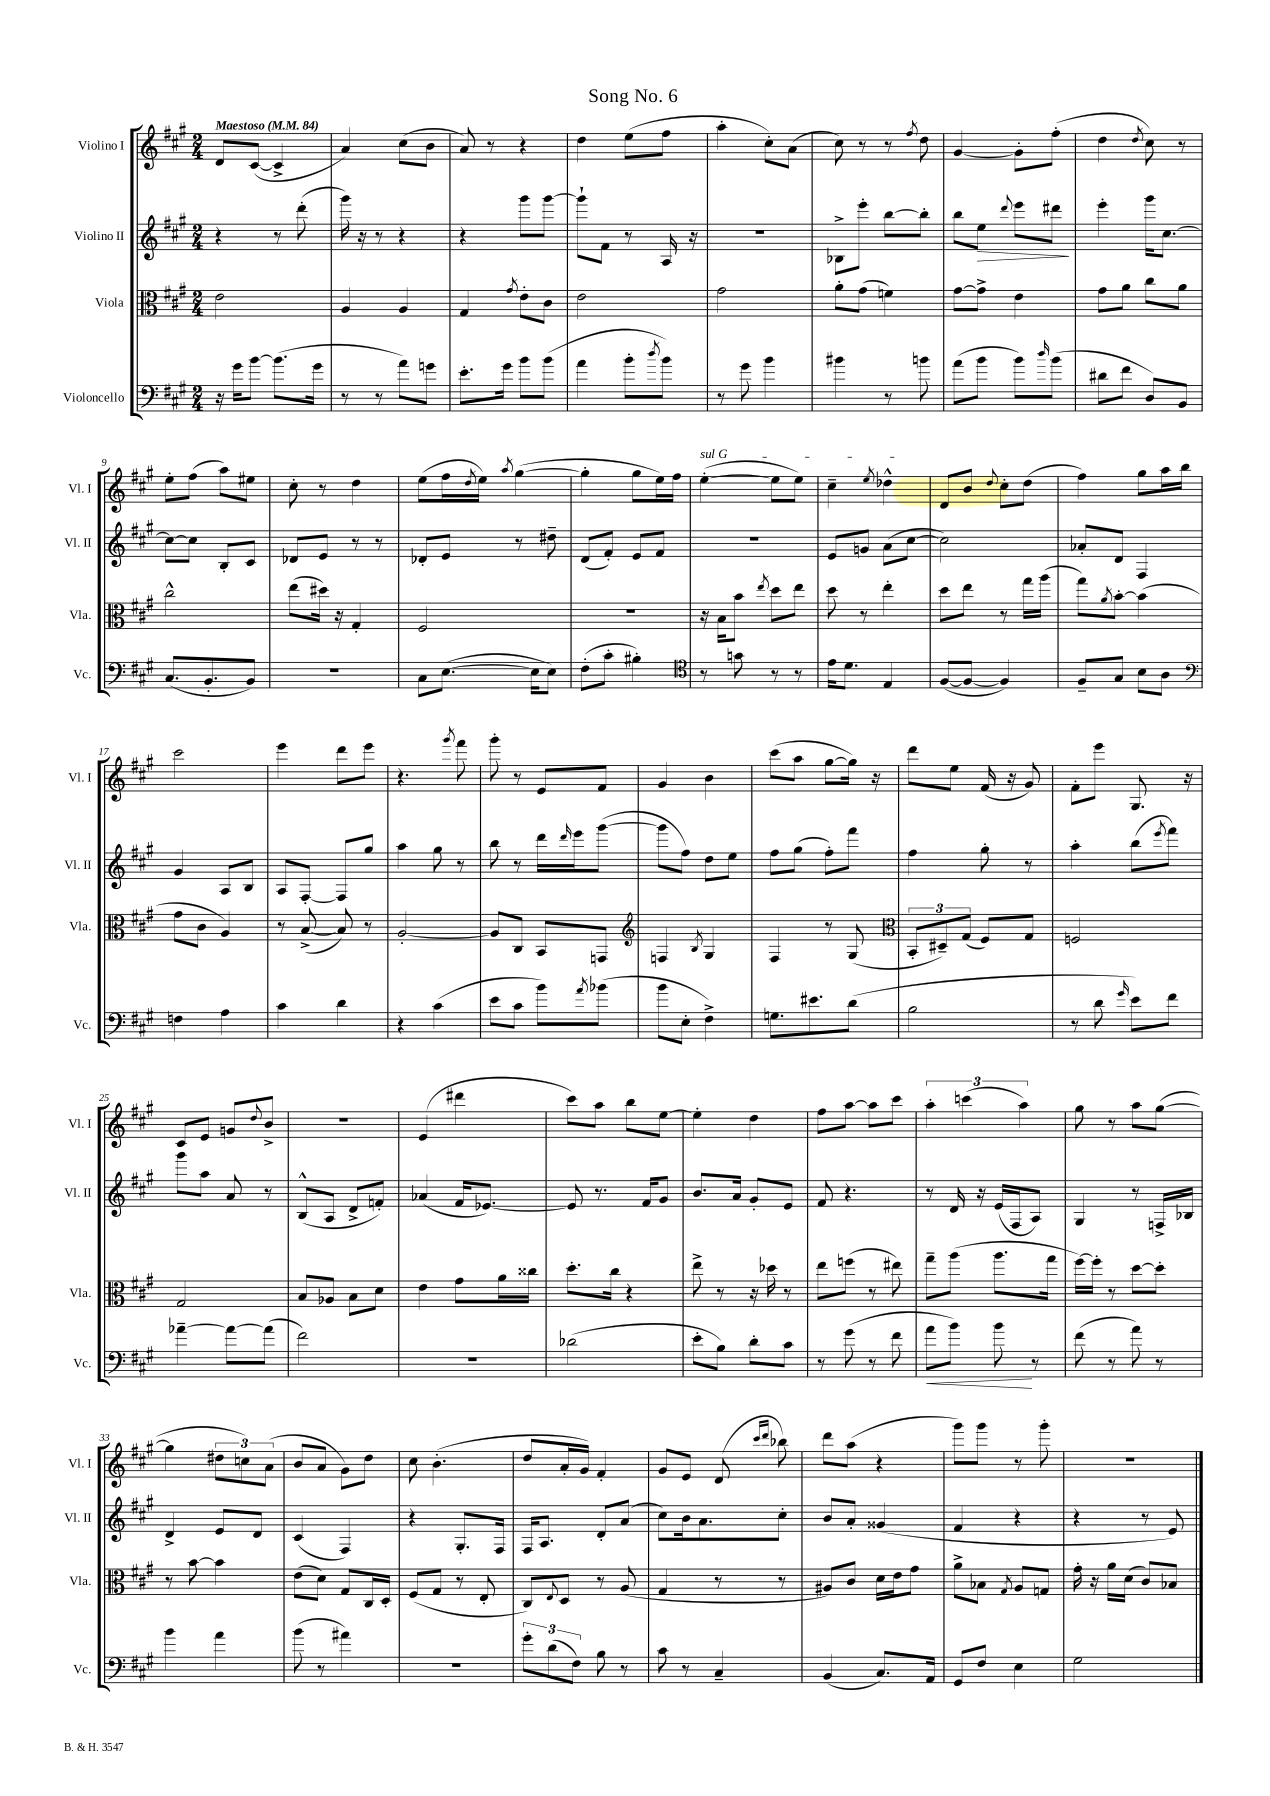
\header { title = "Song No. 6" }
<<
\new StaffGroup <<
\new Staff = "s0" \with { instrumentName = "Violino I" shortInstrumentName = "Vl. I" } {
    \clef treble \key a \major \numericTimeSignature \time 2/4 \tempo "Maestoso" 4 = 84
    d'8 cis'8~( cis'4-> |
    a'4) cis''8( b'8 |
    a'8) r8 r4 |
    d''4 e''8( fis''8 |
    a''4-. cis''8-.) a'8( |
    cis''8) r8 r8 \acciaccatura { fis''8 } d''8 |
    gis'4~ gis'8-. fis''8-.( |
    d''4 \acciaccatura { d''8 } cis''8) r8 |
    e''8-. fis''8( a''8) eis''8 |
    cis''8-. r8 d''4 |
    e''8( fis''16 \acciaccatura { d''8 } e''16) \acciaccatura { a''8 } gis''4~( |
    gis''4-. gis''8 e''16) fis''16 |
    \once \override TextSpanner.bound-details.left.text = \markup { \italic "sul G" } e''4~-.\startTextSpan( e''8 e''8) |
    cis''4-- \acciaccatura { e''8 } des''4-^\stopTextSpan |
    d'8 b'8 \appoggiatura { d''8 } cis''8-. d''8( |
    fis''4) gis''8 a''16 b''16 |
    cis'''2 |
    e'''4 d'''8 e'''8 |
    r4. \acciaccatura { gis'''8 } fis'''8 |
    gis'''8-. r8 e'8 fis'8 |
    gis'4 b'4 |
    cis'''8( a''8 gis''8~ gis''16) r16 |
    d'''8 e''8 fis'16( r16 gis'8) |
    fis'8-. e'''8 gis8. r16 |
    cis'8 e'8 g'8 \appoggiatura { d''8 } b'8-> |
    R2 |
    e'4( dis'''4 |
    cis'''8) a''8 b''8 e''8~ |
    e''4-. d''4 |
    fis''8 a''8~ a''8 cis'''8 |
    \tuplet 3/2 { a''4-. c'''4( a''4) } |
    gis''8 r8 a''8 gis''8~( |
    gis''4 \tuplet 3/2 { dis''8 c''8) a'8( } |
    b'8 a'8 gis'8) d''8 |
    cis''8 b'4.-.( |
    d''8 a'16-. gis'16) fis'4-. |
    gis'8 e'8 d'8( \grace { cis'''16 d'''16 } bes''8) |
    d'''8 a''8( r4 |
    gis'''8) gis'''8 r8 gis'''8-. |
    r2 \bar "|." |
}
\new Staff = "s1" \with { instrumentName = "Violino II" shortInstrumentName = "Vl. II" } {
    \clef treble \key a \major \numericTimeSignature \time 2/4
    r4 r8 d'''8-.( |
    gis'''16) r16 r8 r4 |
    r4 gis'''8 gis'''8~ |
    gis'''8-! fis'8 r8 a16 r16 |
    r2 |
    bes8-> e'''8-. b''8~ b''8-. |
    b''8 e''8\> \appoggiatura { d'''8 } e'''8 dis'''8\! |
    e'''4-. gis'''16 cis''8.~ |
    cis''8~ cis''8 b8-. cis'8 |
    des'8 e'8 r8 r8 |
    des'8-. e'8 r8 dis''8-- |
    d'8( fis'8-.) e'8 fis'8 |
    r2 |
    e'8 g'8 a'8( cis''8~ |
    cis''2) |
    aes'8-. d'8 fis4 |
    gis'4 a8 b8 |
    a8 fis8~-. fis8 gis''8 |
    a''4 gis''8 r8 |
    b''8 r8 d'''16 \grace { d'''16 } e'''16 gis'''8~( |
    gis'''8 fis''8) d''8 e''8 |
    fis''8 gis''8( fis''8-.) fis'''8 |
    fis''4 gis''8-. r8 |
    a''4-. b''8( \acciaccatura { e'''8 } fis'''8) |
    gis'''8 a''8 a'8 r8 |
    b8-^( a8 d'8-> f'8-.) |
    aes'4( fis'16 ees'8.~) |
    ees'8 r8. fis'16 gis'8 |
    b'8. a'16 gis'8-. e'8 |
    fis'8 r4. |
    r8 d'16 r16 e'16( fis16 a8) |
    gis4 r8 f16-> bes16 |
    d'4-> e'8 d'8 |
    cis'4( fis4) |
    r4 gis8.-. fis16 |
    fis16 a8. d'8-. a'8( |
    cis''8) b'16 a'8. cis''8-. |
    b'8 a'8-. gisis'4( |
    fis'4 r4 |
    r4 r8 e'8) \bar "|." |
}
\new Staff = "s2" \with { instrumentName = "Viola" shortInstrumentName = "Vla." } {
    \clef alto \key a \major \numericTimeSignature \time 2/4
    e'2 |
    a4 a4 |
    gis4 \acciaccatura { gis'8 } e'8-. cis'8 |
    e'2 |
    gis'2 |
    a'8-. gis'8( f'4) |
    gis'8~ gis'8-> e'4 |
    gis'8 a'8 cis''8 a'8 |
    cis''2-^ |
    e''8( dis''16) r16 gis4-. |
    fis2 |
    r2 |
    r16 b16 b'8 \acciaccatura { e''8 } d''8 e''8 |
    d''8 r8 e''4-. |
    d''8 e''8 r8 gis''16 a''16( |
    gis''8) \acciaccatura { a'8 } b'8~-. b'4( |
    gis'8 cis'8 a4) |
    r8 b8~->( b8) r8 |
    a2~-. |
    a8 cis8 b,8 g,8 |
    \clef treble f4 \acciaccatura { b8 } gis4 |
    fis4 r8 gis8( |
    \clef alto \tuplet 3/2 { b,8-. dis8--) gis8( } fis8) gis8 |
    f2 |
    gis2 |
    b8 aes8 b8 d'8 |
    e'4 gis'8 a'16 cisis''16 |
    d''8.-. cis''16 r4 |
    e''8-> r8 r16 des''16 r8 |
    e''8 f''8( r8 eis''8) |
    gis''8-- a''8( a''8. gis''16 |
    fis''16~) fis''16-. r8 d''8~ d''8-. |
    r8 b'8~ b'4 |
    e'8( d'8) gis8 cis16 d16-. |
    fis8( gis8 r8 e8-. |
    cis8) \appoggiatura { e8 } d8 r8 a8( |
    gis4 r8 r8 |
    ais8) cis'8 d'16 e'16 gis'8 |
    a'8-> bes8 \acciaccatura { gis8 } a8 g8 |
    gis'16-. r16 a'16 d'16( cis'8) bes8 \bar "|." |
}
\new Staff = "s3" \with { instrumentName = "Violoncello" shortInstrumentName = "Vc." } {
    \clef bass \key a \major \numericTimeSignature \time 2/4
    r16 gis'16 b'8~ b'8.( gis'16 |
    r8 r8 a'8) g'8 |
    e'8.-. gis'16 b'8 b'8( |
    a'4 b'8-. \acciaccatura { d''8 } b'8) |
    r8 gis'8 b'4 |
    bis'4 r8 b'8 |
    a'8( b'8 b'8) \grace { d''16 } b'8( |
    dis'8 fis'8 d8) b,8 |
    cis8.( b,8.-. b,8) |
    R2 |
    cis8 e8.~( e16 e8) |
    fis8-.( cis'8-. bis4-.) |
    \clef tenor r8 g'8 r8 r8 |
    e'16 d'8. e4 |
    fis8~( fis8~ fis4) |
    fis8-- gis8 b8 a8 |
    \clef bass f4 a4 |
    cis'4 d'4 |
    r4 cis'4( |
    e'8 cis'8 b'8) \acciaccatura { a'8 } bes'8( |
    b'8 e8-. fis4->) |
    g8. eis'8. d'8( |
    b2 |
    r8 d'8 \grace { gis'16 } e'8) fis'8 |
    aes'4~-- aes'8~ aes'8( |
    fis'2) |
    r2 |
    des'2( |
    e'8-. b8) d'8-. cis'8 |
    r8 gis'8( r8 fis'8 |
    a'8\< b'8) b'8\! r8 |
    fis'8( r8 a'8) r8 |
    b'4 a'4 |
    b'8( r8 ais'4) |
    r2 |
    \tuplet 3/2 { gis'8-. d'8( fis8) } b8 r8 |
    cis'8 r8 cis4-- |
    b,4( cis8.) a,16 |
    gis,8 fis8 e4 |
    gis2 \bar "|." |
}
>>
>>
